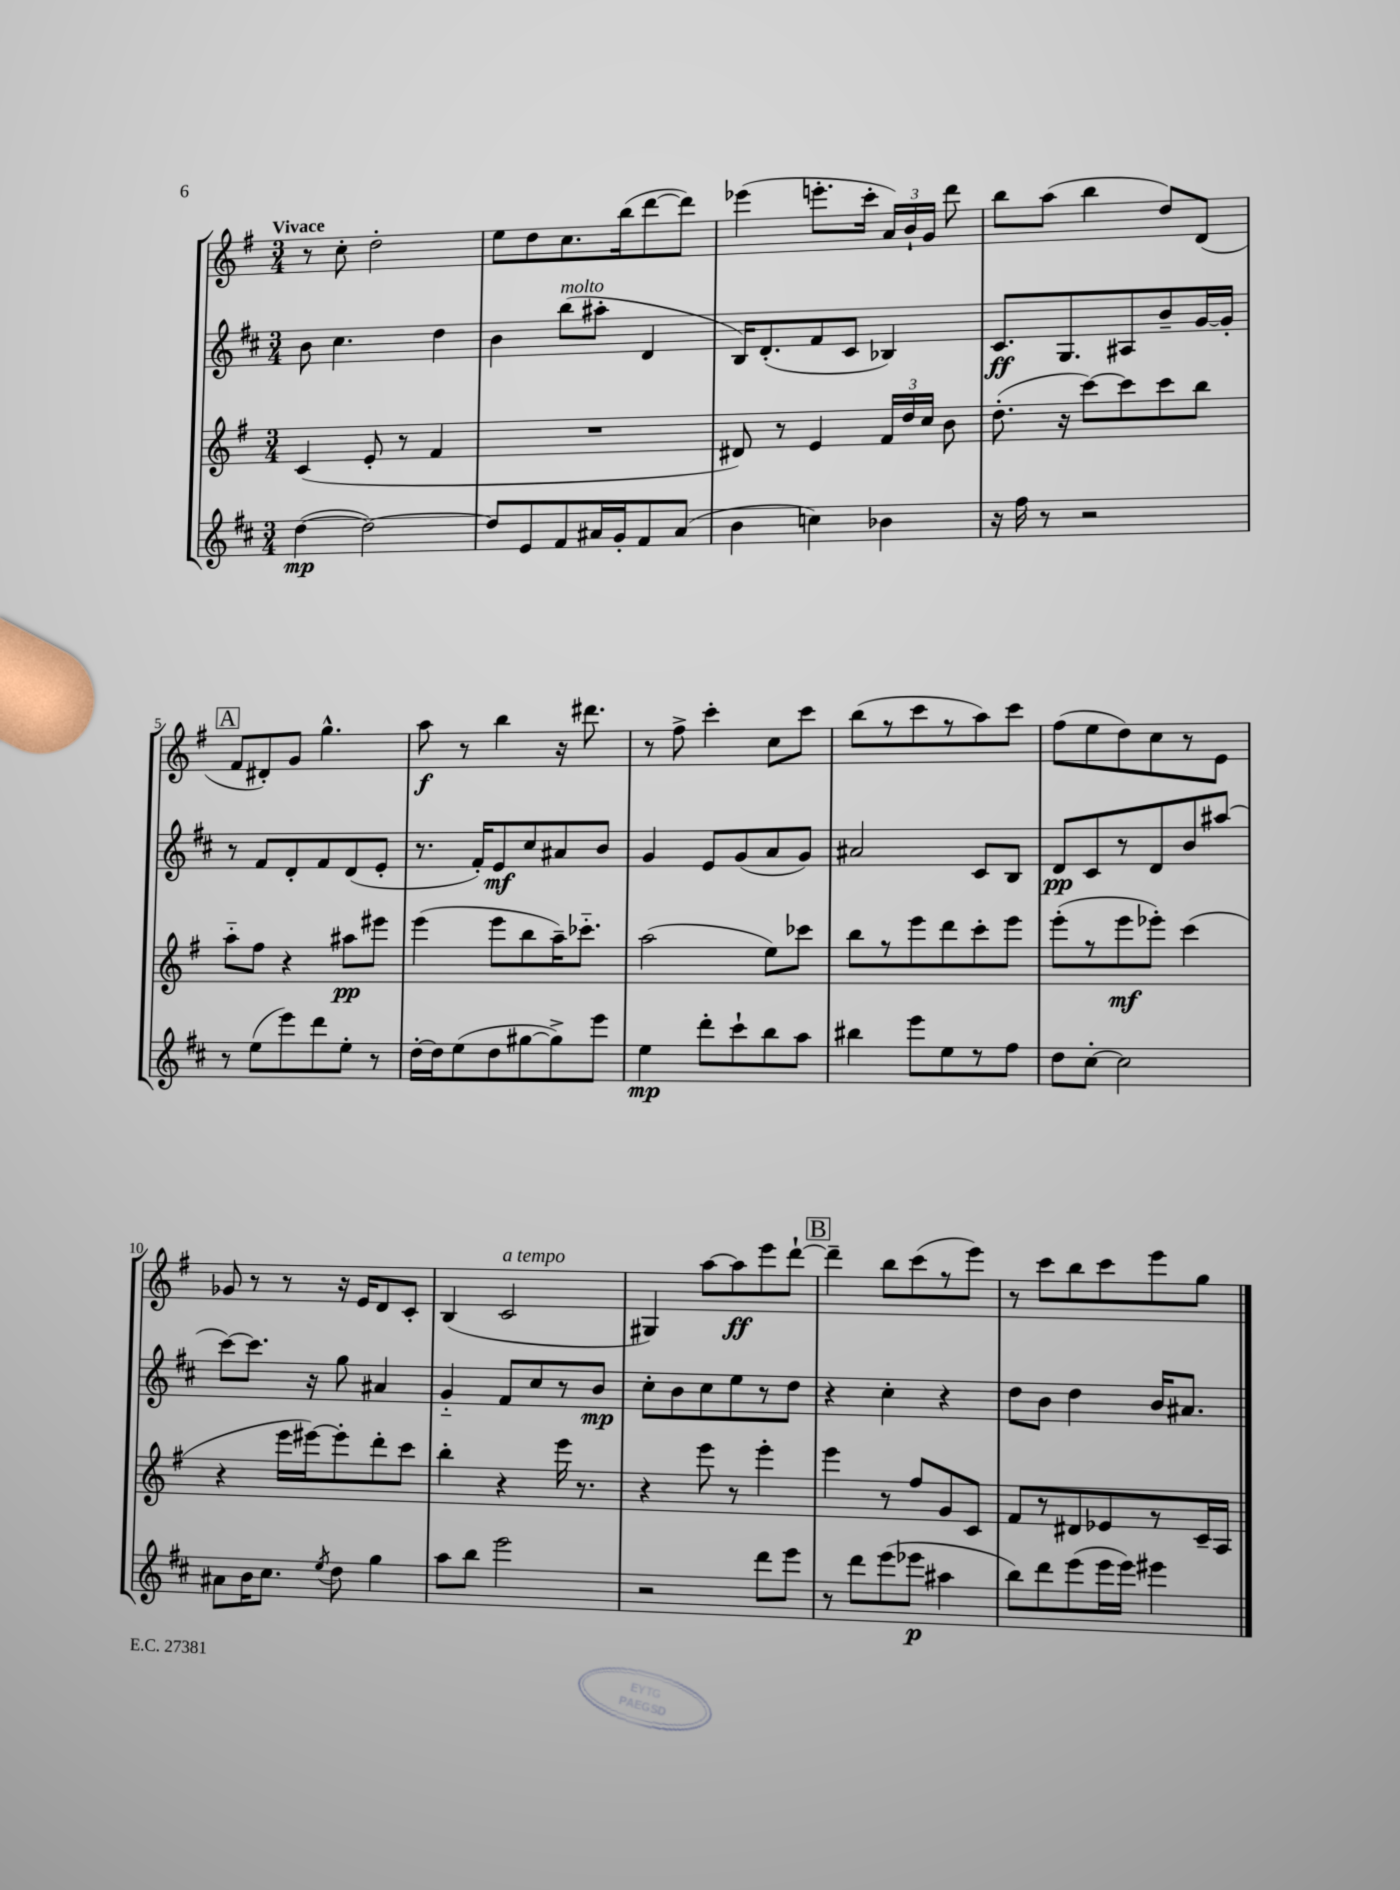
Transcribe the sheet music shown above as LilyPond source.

<<
\new StaffGroup <<
\new Staff = "s0" {
    \clef treble \key g \major \numericTimeSignature \time 3/4 \tempo "Vivace"
    \autoBeamOff r8 c''8-. d''2-. |
    e''8[ d''8 c''8. b''16( d'''8~ d'''8]) |
    ees'''4( e'''8.[-. c'''16]-. \tuplet 3/2 { a'16[) b'16-! g'16] } d'''8 |
    b''8[ a''8]( b''4 d''8[) d'8]( |
    \mark \markup { \box "A" } fis'8[ dis'8-.) g'8] g''4.-^ |
    a''8\f r8 b''4 r16 dis'''8. |
    r8 fis''8-> c'''4-. c''8[ c'''8] |
    b''8[( r8 c'''8 r8 a''8) c'''8] |
    fis''8[( e''8 d''8) c''8 r8 e'8] |
    ges'8 r8 r8 r16 e'16[ d'8 c'8]-. |
    b4( c'2^\markup { \italic "a tempo" } |
    gis4) a''8[~ a''8\ff e'''8 d'''8]~-! |
    \mark \markup { \box "B" } d'''4-- b''8[ c'''8( r8 e'''8]) |
    r8 c'''8[ b''8 c'''8 e'''8 g''8] \bar "|." |
}
\new Staff = "s1" {
    \clef treble \key d \major \numericTimeSignature \time 3/4
    \autoBeamOff b'8 cis''4. d''4 |
    b'4 b''8[^\markup { \italic "molto" }( ais''8]-. d'4 |
    b16[) d'8.-.( fis'8 cis'8] bes4) |
    cis'8.[\ff g8. ais8 b'8-- g'16~ g'16]-. |
    \mark \markup { \box "A" } r8 fis'8[ d'8-. fis'8 d'8( e'8]-. |
    r8. fis'16[-.) e'8\mf cis''8 ais'8 b'8] |
    g'4 e'8[ g'8( a'8 g'8]) |
    ais'2 cis'8[ b8] |
    d'8[\pp cis'8 r8 d'8 b'8 ais''8]( |
    cis'''8[~) cis'''8.] r16 g''8 ais'4 |
    g'4-_ fis'8[ cis''8 r8 b'8]\mp |
    cis''8[-. b'8 cis''8 e''8 r8 d''8] |
    \mark \markup { \box "B" } r4 cis''4-. r4 |
    d''8[ b'8] d''4 b'16[ ais'8.] \bar "|." |
}
\new Staff = "s2" {
    \clef treble \key g \major \numericTimeSignature \time 3/4
    \autoBeamOff c'4( e'8-. r8 fis'4 |
    R2. |
    dis'8) r8 e'4 \tuplet 3/2 { fis'16[ d''16 c''16] } b'8 |
    d''8.-.( r16 c'''8[~) c'''8 c'''8 b''8] |
    \mark \markup { \box "A" } a''8[-_ fis''8] r4 ais''8[\pp eis'''8] |
    e'''4( e'''8[ b''8 a''16--) ces'''8.]-_ |
    a''2( e''8[) ces'''8] |
    b''8[ r8 e'''8 d'''8 c'''8-. e'''8] |
    e'''8[-.( r8 e'''8\mf ees'''8]-.) c'''4( |
    r4 e'''16[ eis'''16~) eis'''8-. d'''8-. c'''8] |
    b''4-. r4 e'''16 r8. |
    r4 e'''8 r8 e'''4-. |
    \mark \markup { \box "B" } e'''4 r8 fis''8[ g'8 c'8] |
    fis'8[ r8 dis'8 ees'8 r8 c'16-- a16] \bar "|." |
}
\new Staff = "s3" {
    \clef treble \key d \major \numericTimeSignature \time 3/4
    \autoBeamOff d''4~\mp( d''2~) |
    d''8[ e'8 fis'8 ais'16 g'16-. fis'8 ais'8]( |
    b'4 c''4) bes'4 |
    r16 fis''16 r8 r2 |
    \mark \markup { \box "A" } r8 e''8[( e'''8) d'''8 e''8]-. r8 |
    d''16[~-. d''16 e''8( d''8 gis''8~ gis''8->) e'''8] |
    e''4\mp d'''8[-. cis'''8-! b''8 a''8] |
    bis''4 e'''8[ e''8 r8 fis''8] |
    d''8[ cis''8]~-. cis''2 |
    ais'8[ b'16 cis''8.] \acciaccatura { e''8 } d''8 g''4 |
    a''8[ b''8] e'''2 |
    r2 d'''8[ e'''8] |
    \mark \markup { \box "B" } r8 d'''8[ e'''8( ees'''8]\p ais''4 |
    b''8[) d'''8 e'''8( e'''16 e'''16]) eis'''4 \bar "|." |
}
>>
>>
